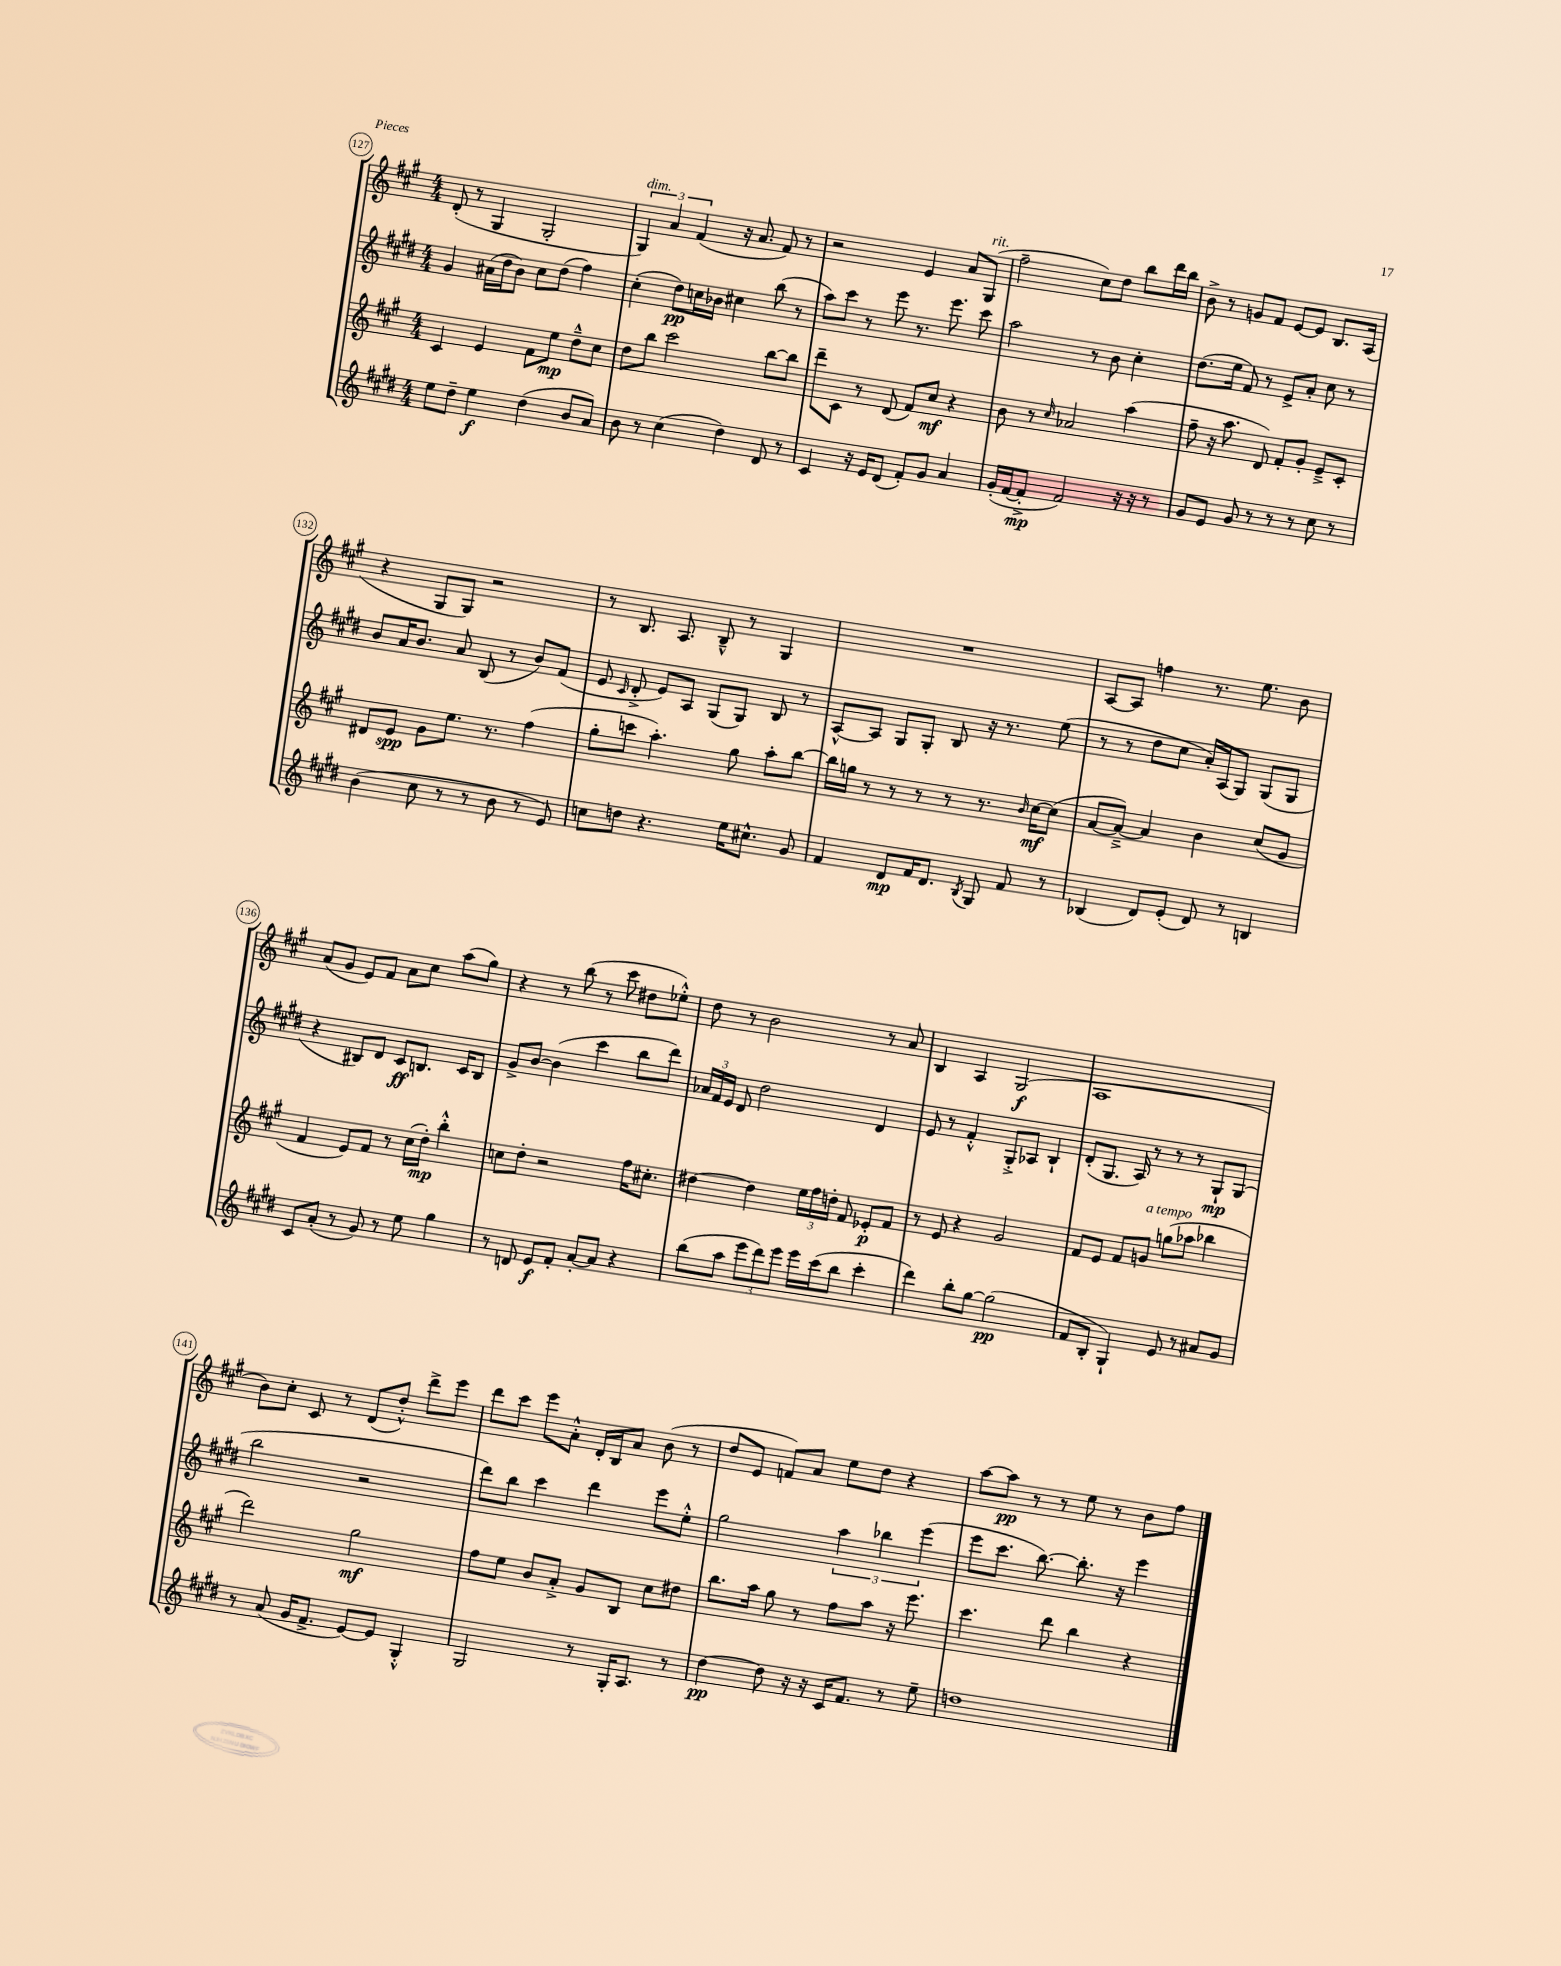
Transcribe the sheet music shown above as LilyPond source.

<<
\new StaffGroup <<
\new Staff = "s0" {
    \clef treble \key a \major \numericTimeSignature \time 4/4
    \autoBeamOff d'8-.( r8 gis4 gis2-. |
    \tuplet 3/2 { gis4^\markup { \italic "dim." }) a'4 fis'4( } r16 a'8. fis'8) r8 |
    r2 e'4 a'8[ gis8]^\markup { \italic "rit." }( |
    fis''2-- cis''8[) d''8] b''8[ d'''16 b''16] |
    b'8-> r8 g'8[ fis'8] e'8[~ e'8] b8.[ a16]( |
    r4 gis8[ gis8]) r2 |
    r8 b8. a8. b8---^ r8 gis4 |
    R1 |
    a8[~ a8] f''4 r8. e''8. b'8 |
    a'8[( gis'8] e'8[) fis'8] a'8[ cis''8] a''8[( gis''8]) |
    r4 r8 b''8( r8 cis'''8 dis''8[ ees''8]-.-^) |
    d''8 r8 b'2 r8 a'8 |
    b4 a4 gis2\f( |
    a1 |
    b'8[) cis''8]-. cis'8 r8 d'8[( d''8]-.-^) d'''8[-> e'''8] |
    d'''8[ cis'''8] e'''8[ a'8]-.-^ d'16[-. b16 a'8] b'8( r8 |
    d''8[ e'8] f'8[) a'8] e''8[ d''8] r4 |
    a''8[~ a''8]\pp r8 r8 e''8 r8 b'8[ fis''8] \bar "|." |
}
\new Staff = "s1" {
    \clef treble \key e \major \numericTimeSignature \time 4/4
    \autoBeamOff gis'4 ais'16[( dis''16 b'8]) cis''8[ dis''8]( fis''4) |
    cis''4-.( dis''8[\pp) c''16 bes'16] cis''4 b''8( r8 |
    a''8[) cis'''8] r8 e'''8 r8. e'''8. cis'''8 |
    a''2 r8 b'8 cis''4-. |
    dis''8.[( e''16] fis'8) r8 e'8[-> a'8]-. cis''8 r8 |
    b'8[ a'16 b'8.] a'8 b8( r8 b'8[) fis'8]( |
    e'8 \grace { cis'16 } dis'8-.-> e'8[) a8] gis8[( gis8]) b8 r8 |
    a8[~-^ a8] gis8[ gis8]-. b8 r16 r8. e''8( |
    r8 r8 dis''8[ cis''8] a'16[-.) a16( gis8]) gis8[( gis8] |
    r4 bis8[) dis'8] cis'8[\ff b8.] cis'16[ b8] |
    gis'8[-> b'8]~ b'4( cis'''4 b''8[ dis'''8]) |
    \tuplet 3/2 { aes'16[ fis'16 e'16] } dis'8 dis''2 dis'4 |
    e'8 r8 fis'4-.-^ gis8[-.-> aes8] b4-! |
    dis'8[-.( gis8.] a16) r8 r8 r8 gis8[-!\mp gis8]( |
    b''2 r2 |
    dis'''8[) b''8] cis'''4 dis'''4 e'''8[ e''8]-.-^ |
    gis''2 \tuplet 3/2 { a''4 bes''4 e'''4( } |
    e'''8[ cis'''8.] b''8.~) b''8.-. r16 e'''4 \bar "|." |
}
\new Staff = "s2" {
    \clef treble \key a \major \numericTimeSignature \time 4/4
    \autoBeamOff cis'4 e'4 fis'8[ e''8]\mp d''8[---^ cis''8] |
    d''8[ b''8] cis'''2 b''8[~ b''8] |
    d'''8[-- cis'8] r8 d'8( fis'8[) cis''8]\mf r4 |
    b'8 r8 \grace { cis''16 } aes'2 a''4( |
    fis''8-- r16 a''8. d'8) fis'8[-. gis'8]-. e'8[---> cis'8]-. |
    dis'8[ e'8]\spp gis'8[ e''8.] r8. fis''4( |
    gis''8[-. c'''8] a''4.-.) gis''8 a''8[-. b''8]~ |
    b''16[ g''16] r8 r8 r8 r8 r8. \grace { b'16 } cis''16[~\mf cis''8]( |
    a'8[~ a'8]~--->) a'4 b'4 cis''8[( gis'8] |
    fis'4 e'8[) fis'8] r8 cis''16[( d''16]-.\mp) b''4-.-^ |
    c''8[ d''8]-. r2 fis''16[ cis''8.]-. |
    dis''4~ dis''4 \tuplet 3/2 { e''16[ fis''16 d''16]-. } fis'8 ees'8[-.\p fis'8] |
    r8 e'8 r4 gis'2 |
    fis'8[ e'8] fis'8[ g'8]^\markup { \italic "a tempo" } g''8[( aes''8] bes''4 |
    d'''2) gis''2\mf |
    fis''8[ e''8] b'8[ a'8]-.-> gis'8[ b8] cis''8[ dis''8] |
    b''8.[ a''16] gis''8 r8 fis''8[ a''8] r16 e'''8. |
    cis'''4. d'''8 b''4 r4 \bar "|." |
}
\new Staff = "s3" {
    \clef treble \key e \major \numericTimeSignature \time 4/4
    \autoBeamOff e''8[ dis''8]-- e''4\f dis''4( b'8[ a'8]) |
    b'8 r8 cis''4( dis''4) dis'8 r8 |
    cis'4 r16 e'16[ dis'8]( fis'8[-.) gis'8] a'4 |
    gis'16[-.( fis'16~ fis'8]-.->\mp fis'2) r16 r16 r8 |
    gis'8[ e'8] gis'8 r8 r8 r8 cis''8 r8 |
    b'4( cis''8 r8 r8 b'8 r8 e'8) |
    c''8[ d''8] r4. e''16[ cis''8.]-^ gis'8 |
    fis'4 dis'8[\mp fis'16 dis'8.] \acciaccatura { b8 } gis8 fis'8 r8 |
    bes4( dis'8[) e'8]-.( dis'8) r8 b4 |
    cis'8[ a'8]-.( r8 gis'8) r8 e''8 gis''4 |
    r8 d'8 e'8[\f fis'8]-. a'8[~-. a'8] r4 |
    b''8[( a''8] \tuplet 3/2 { e'''8[ dis'''8) e'''8] } e'''16[ cis'''16( b''8] cis'''4-. |
    dis'''4) b''8[-. gis''8]~ gis''2\pp( |
    fis'8[ b8]-. gis4-!) e'8 r8 ais'8[ gis'8] |
    r8 a'8( gis'16[ fis'8.]-> e'8[~) e'8] gis4-.-^ |
    gis2 r8 gis16[-. a8.] r8 |
    dis''4~\pp dis''8 r16 r16 cis'16[ fis'8.] r8 e''8-- |
    d''1 \bar "|." |
}
>>
>>
\layout { \context { \Score currentBarNumber = #127 \override BarNumber.stencil = #(make-stencil-circler 0.1 0.3 ly:text-interface::print) } }
